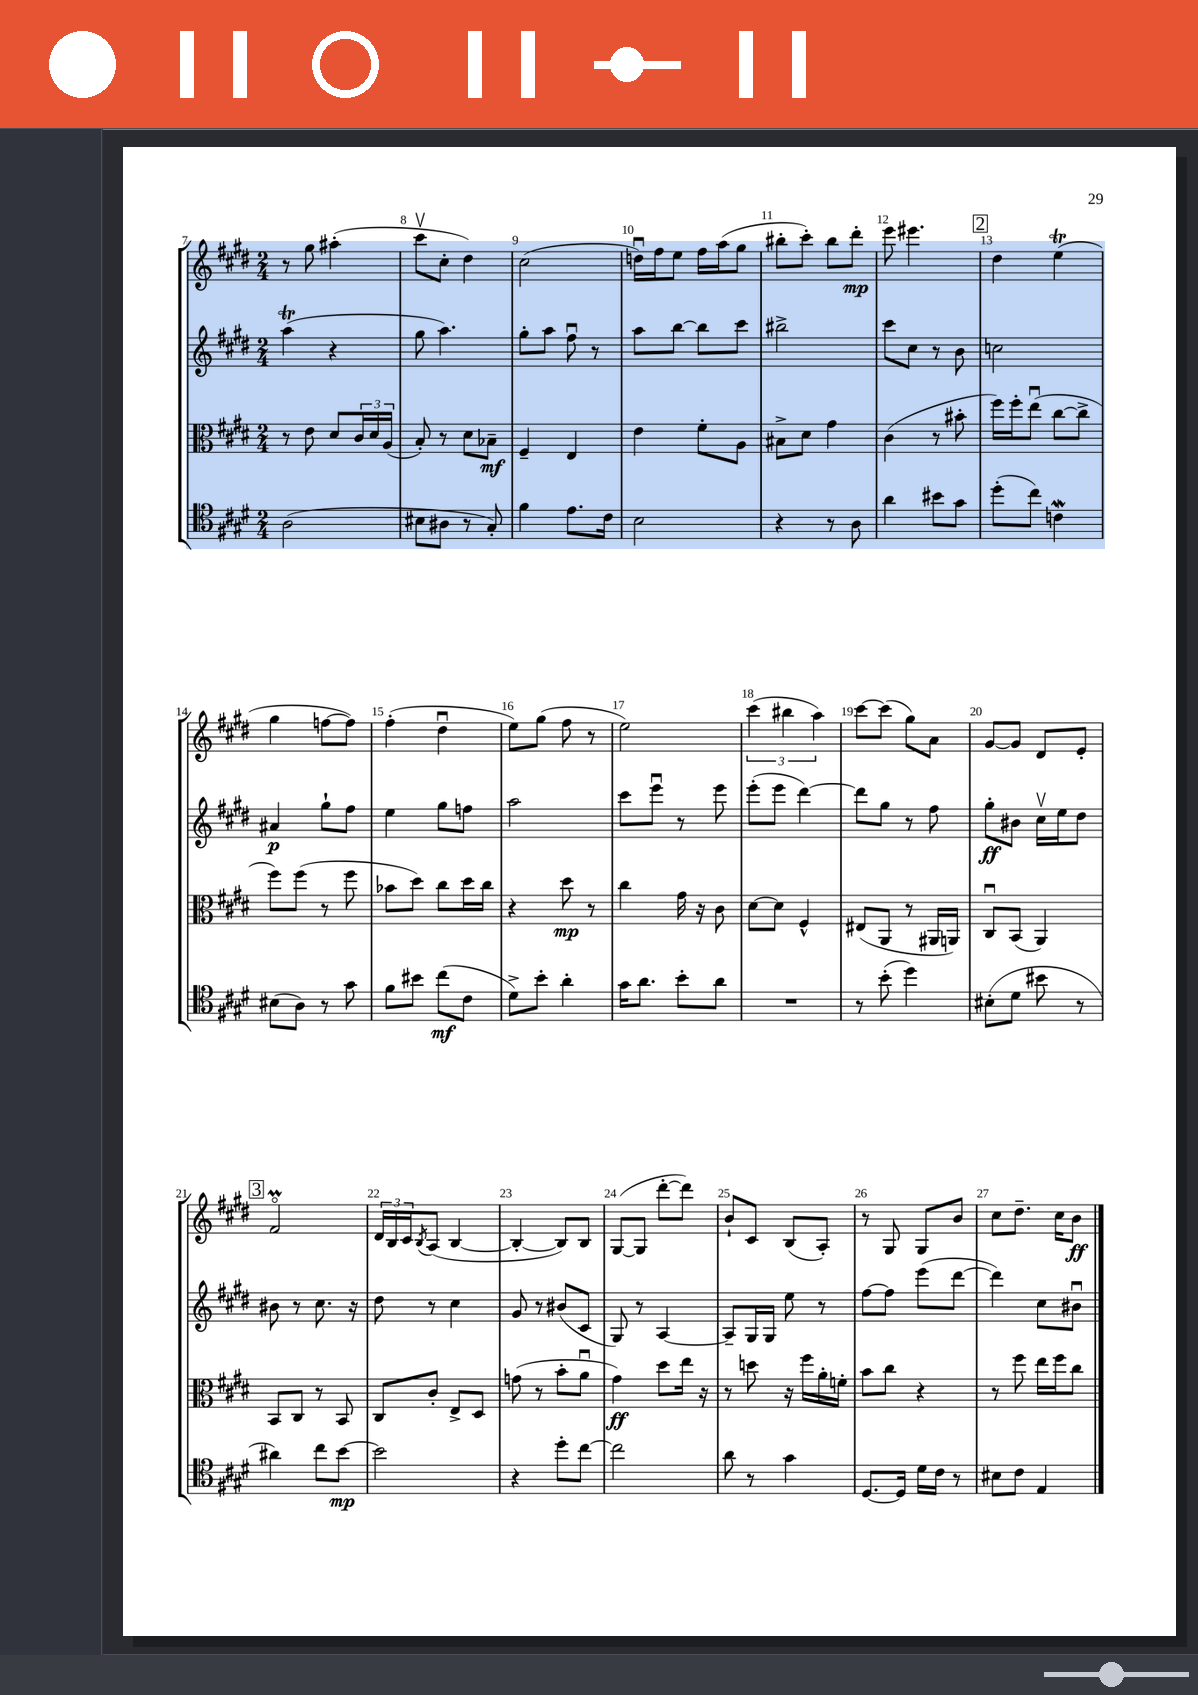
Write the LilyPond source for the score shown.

<<
\new StaffGroup <<
\new Staff = "s0" {
    \clef treble \key e \major \numericTimeSignature \time 2/4
    r8 gis''8 ais''4-.( |
    cis'''8\upbow cis''8-. dis''4) |
    cis''2( |
    d''16\downbow) fis''16 e''8 fis''16 a''16( gis''8 |
    bis''8-. cis'''8-.) bis''8 dis'''8-.\mp |
    e'''8 eis'''4. |
    \mark \markup { \box "2" } dis''4 e''4\trill( |
    gis''4 f''8~ f''8) |
    fis''4-.( dis''4\downbow |
    e''8) gis''8( fis''8 r8 |
    e''2) |
    \tuplet 3/2 { cis'''4( bis''4 a''4) } |
    cis'''8~ cis'''8( gis''8) a'8 |
    gis'8~ gis'8 dis'8 e'8-. |
    \mark \markup { \box "3" } fis'2\flageolet\prall |
    \tuplet 3/2 { dis'16 b16 cis'16 } \acciaccatura { b8 } a8( b4~ |
    b4~-. b8) b8 |
    gis8~( gis8 dis'''8~-. dis'''8) |
    b'8-! cis'8 b8( a8-.) |
    r8 gis8 gis8 b'8 |
    cis''8 dis''8.-- cis''16 b'8\ff \bar "|." |
}
\new Staff = "s1" {
    \clef treble \key e \major \numericTimeSignature \time 2/4
    a''4\trill( r4 |
    gis''8 a''4.) |
    gis''8-. a''8 fis''8\downbow r8 |
    a''8 b''8~ b''8 cis'''8 |
    bis''2-> |
    cis'''8 cis''8 r8 b'8 |
    \mark \markup { \box "2" } c''2 |
    ais'4\p gis''8-! fis''8 |
    e''4 gis''8 f''8 |
    a''2 |
    cis'''8 e'''8\downbow r8 e'''8 |
    e'''8-.( e'''8 dis'''4~) |
    dis'''8 gis''8 r8 fis''8 |
    gis''8-.\ff bis'8 cis''16\upbow e''16 dis''8 |
    \mark \markup { \box "3" } bis'8 r8 cis''8. r16 |
    dis''8 r8 cis''4 |
    gis'8 r8 bis'8( cis'8 |
    gis8) r8 a4~ |
    a8-- gis16 gis16 e''8 r8 |
    fis''8~ fis''8 e'''8( dis'''8~ |
    dis'''4) cis''8 bis'8\downbow \bar "|." |
}
\new Staff = "s2" {
    \clef alto \key e \major \numericTimeSignature \time 2/4
    r8 e'8 dis'8 \tuplet 3/2 { cis'16 dis'16 a16( } |
    b8-.) r8 dis'8 bes8--\mf |
    fis4-- e4 |
    e'4 fis'8-. a8 |
    bis8-> dis'8 gis'4 |
    cis'4( r8 bis'8-. |
    \mark \markup { \box "2" } fis''16) fis''16-. e''8\downbow( cis''8~ cis''8-> |
    fis''8) fis''8( r8 fis''8 |
    bes'8 dis''8) cis''8 dis''16 cis''16 |
    r4 dis''8\mp r8 |
    cis''4 gis'16 r16 cis'8 |
    dis'8~ dis'8 fis4-^ |
    eis8( a,8 r8 ais,16 a,16) |
    cis8\downbow b,8( a,4) |
    \mark \markup { \box "3" } b,8 cis8 r8 b,8 |
    cis8 cis'8-. e8-> dis8 |
    g'8( r8 b'8-. a'8\downbow |
    gis'4\ff) dis''8 e''16 r16 |
    r8 d''8 r16 fis''16 a'16-. f'16-. |
    b'8 cis''8 r4 |
    r8 fis''8 e''16 fis''16 cis''8 \bar "|." |
}
\new Staff = "s3" {
    \clef tenor \key e \major \numericTimeSignature \time 2/4
    a2( |
    bis8 ais8 r8 gis8-.) |
    fis'4 e'8. cis'16 |
    b2 |
    r4 r8 a8 |
    a'4 bis'8 gis'8 |
    \mark \markup { \box "2" } dis''8-.( cis''8) c'4\mordent |
    bis8( a8) r8 gis'8 |
    fis'8 bis'8 cis''8\mf( cis'8 |
    dis'8->) b'8-. a'4-. |
    gis'16 a'8. b'8-. a'8 |
    R2 |
    r8 b'8-.( dis''4) |
    bis8-.( dis'8 bis'8 r8 |
    \mark \markup { \box "3" } ais'4) cis''8 b'8~\mp |
    b'2 |
    r4 dis''8-. cis''8~ |
    cis''2 |
    a'8 r8 gis'4 |
    dis8.~ dis16 dis'16 cis'16 r8 |
    bis8 cis'8 e4 \bar "|." |
}
>>
>>
\layout { \context { \Score currentBarNumber = #7 \override BarNumber.break-visibility = ##(#f #t #t) barNumberVisibility = #all-bar-numbers-visible } }
